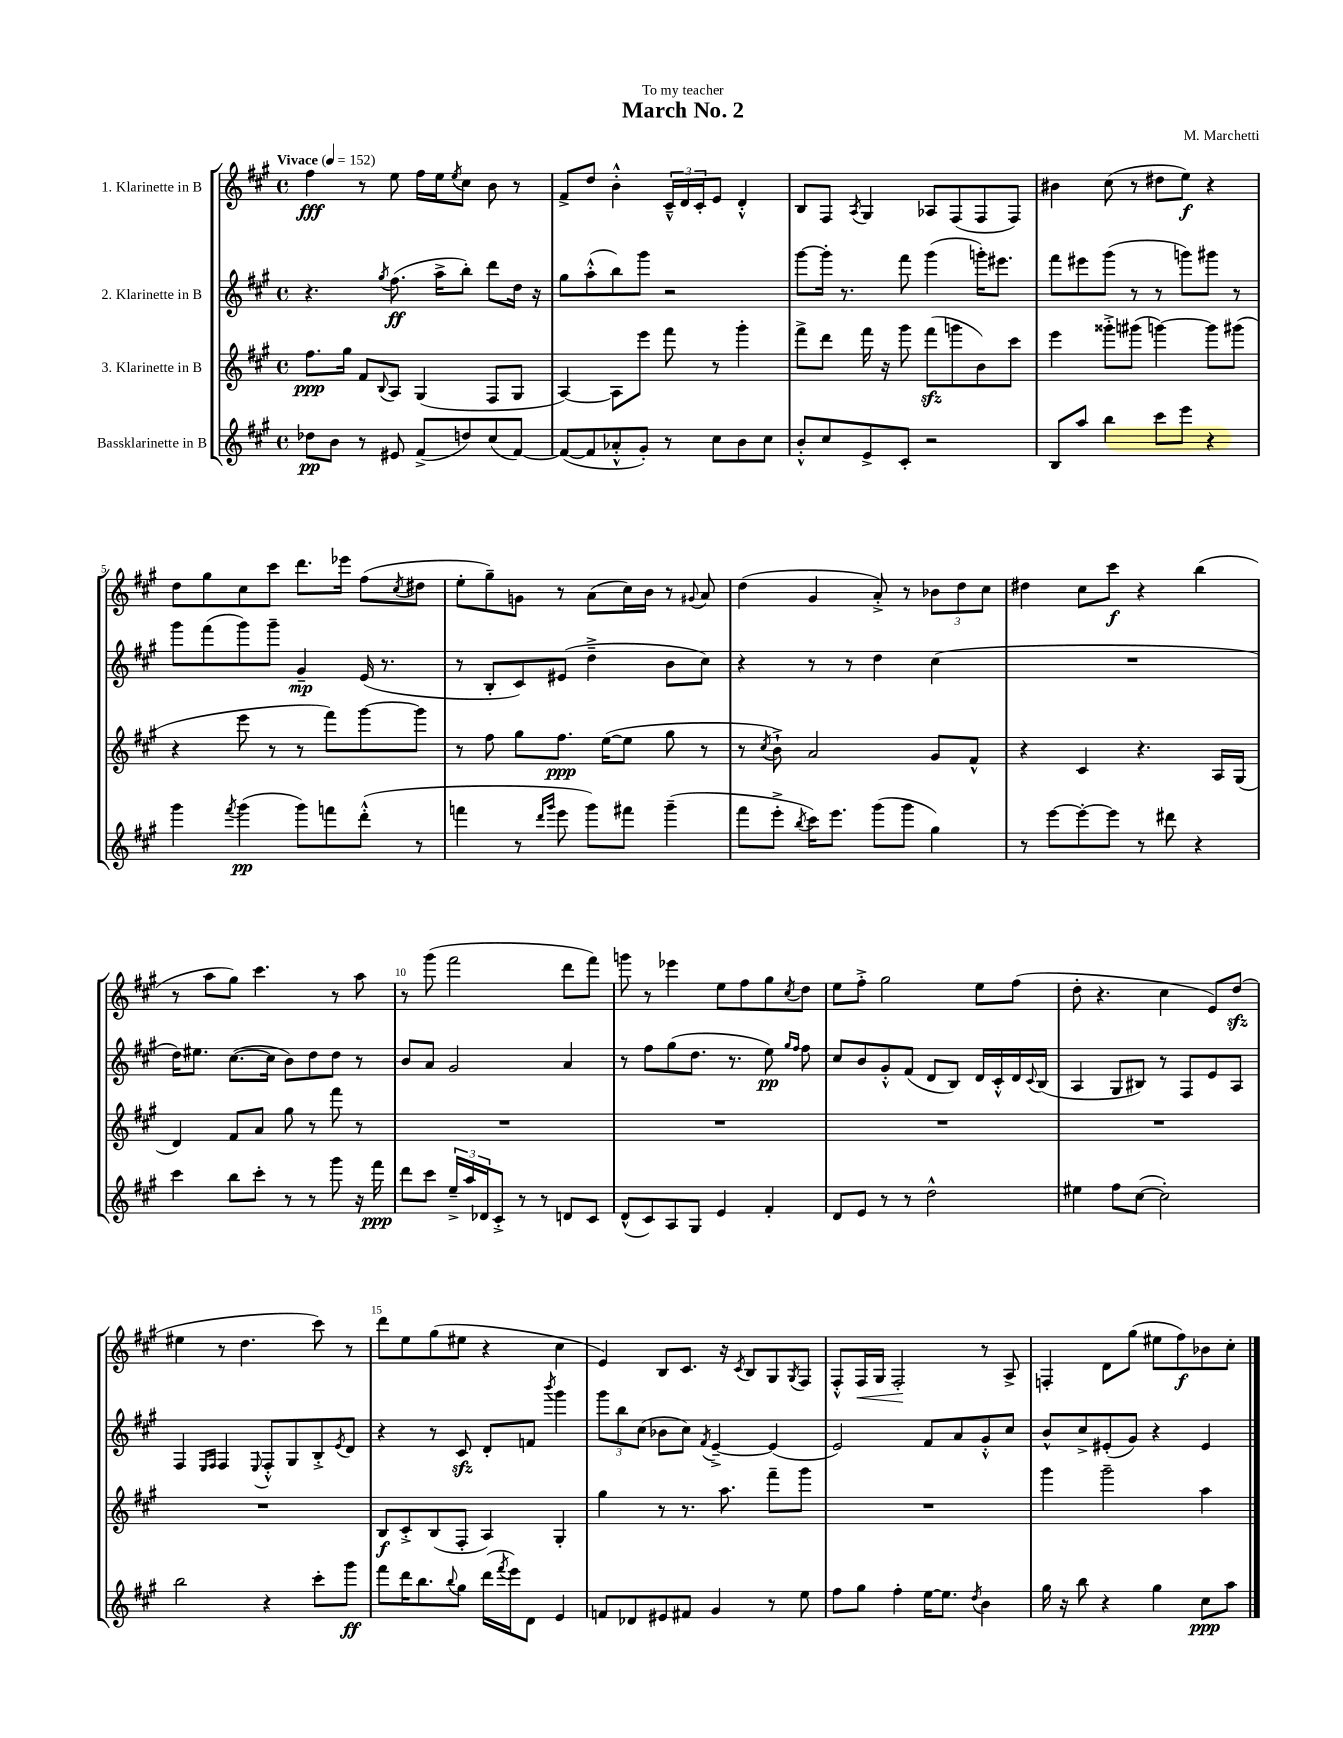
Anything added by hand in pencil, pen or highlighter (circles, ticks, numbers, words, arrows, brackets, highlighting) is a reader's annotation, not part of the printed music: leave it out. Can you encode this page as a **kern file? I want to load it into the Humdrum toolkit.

**kern	**dynam	**kern	**dynam	**kern	**dynam	**kern	**dynam
*part4	*part4	*part3	*part3	*part2	*part2	*part1	*part1
*staff4	*staff4	*staff3	*staff3	*staff2	*staff2	*staff1	*staff1
*I"Bassklarinette in B	*	*I"3. Klarinette in B	*	*I"2. Klarinette in B	*	*I"1. Klarinette in B	*
*clefG2	*	*clefG2	*	*clefG2	*	*clefG2	*
*k[f#c#g#]	*	*k[f#c#g#]	*	*k[f#c#g#]	*	*k[f#c#g#]	*
*M4/4	*	*M4/4	*	*M4/4	*	*M4/4	*
*met(c)	*	*met(c)	*	*met(c)	*	*met(c)	*
*MM152	*	*MM152	*	*MM152	*	*MM152	*
=1	=1	=1	=1	=1	=1	=1	=1
!	!	!	!	!	!	!LO:TX:a:B:t=Vivace	!
8dd-X\L	pp	8.ff#\L	ppp	4.r	.	4ff#\	fff
8b\J	.	.	.	.	.	.	.
.	.	16gg#\Jk	.	.	.	.	.
8r	.	8f#/L	.	.	.	8r	.
.	.	8qqB/	.	8qgg#/	.	.	.
8e#X/	.	8A/J	.	(8.ff#\	ff	8ee\	.
(8f#^/L	.	(4G#/	.	.	.	16ff#\LL	.
.	.	.	.	16aa^\KL	.	16ee\J	.
.	.	.	.	.	.	8qee/	.
8ddn/)	.	.	.	8bb'\J)	.	8cc#\J	.
(8cc#/	.	8F#/L	.	8ddd\L	.	8b\	.
[8f#/J)	.	8G#/J	.	16dd\Jk	.	8r	.
.	.	.	.	16r	.	.	.
=2	=2	=2	=2	=2	=2	=2	=2
(8f#/L_	.	[4A/)	.	8gg#\L	.	8f#^/L	.
8f#/]	.	.	.	(8aa'^^\	.	8dd/J	.
8a-X'^^/	.	8A\L]	.	8bb\)	.	4b'^^\	.
8g#'/J)	.	8eee\J	.	8ggg#\J	.	.	.
8r	.	8fff#\	.	2r	.	24c#~^^/LL	.
.	.	.	.	.	.	24d/	.
.	.	.	.	.	.	24c#'/J	.
8cc#\L	.	8r	.	.	.	8e/J	.
8b\	.	4ggg#'\	.	.	.	4d'^^/	.
8cc#\J	.	.	.	.	.	.	.
=3	=3	=3	=3	=3	=3	=3	=3
8b'^^/L	.	8fff#^\L	.	[8ggg#\L	.	8B/L	.
8cc#/	.	8ddd\J	.	16ggg#'\Jk]	.	8F#/J	.
.	.	.	.	8.r	.	.	.
.	.	.	.	.	.	8qA/	.
8e^/	.	16fff#\	.	.	.	4G#/	.
.	.	16r	.	.	.	.	.
8c#'/J	.	8ggg#\	.	8fff#\	.	.	.
2r	.	(8fff#zz\L	.	(4ggg#\	.	8A-X/L	.
.	.	8gggn\	.	.	.	(8F#/	.
.	.	8b\)	.	16gggn'\KL)	.	8F#/	.
.	.	.	.	8.eee#X\J	.	.	.
.	.	8ccc#\J	.	.	.	8F#/J)	.
=4	=4	=4	=4	=4	=4	=4	=4
8B/L	.	4eee\	.	8fff#\L	.	4b#X\	.
8aa/J	.	.	.	8eee#X\	.	.	.
4bb\	.	8ggg##X'^\L	.	(8ggg#\J	.	(8cc#\	.
.	.	(8ggg#X\J	.	8r	.	8r	.
8ccc#\L	.	[4gggn\)	.	8r	.	8dd#X\L	.
8eee\J	.	.	.	8gggn\L)	.	8ee\J)	f
4r	.	8ggg\L]	.	8ggg#X\J	.	4r	.
.	.	(8ggg#X\J	.	8r	.	.	.
!!LO:LB:g=z
=5	=5	=5	=5	=5	=5	=5	=5
4ggg#\	.	4r	.	8ggg#\L	.	8dd\L	.
.	.	.	.	(8fff#\	.	8gg#\	.
8qfff#/	.	.	.	.	.	.	.
(4ggg#\	pp	8eee\	.	8ggg#\)	.	8cc#\	.
.	.	8r	.	8ggg#~\J	.	8ccc#\J	.
8ggg#\L)	.	8r	.	4g#~/	mp	8.ddd\L	.
8fffn\	.	8fff#\L)	.	.	.	.	.
.	.	.	.	.	.	16eee-X\Jk	.
(8ddd'^^\J	.	[8ggg#\	.	(16e/	.	(8ff#\L	.
.	.	.	.	8.r	.	.	.
.	.	.	.	.	.	8qcc#/	.
8r	.	8ggg#\J]	.	.	.	8dd#X\J	.
=6	=6	=6	=6	=6	=6	=6	=6
4fffn\	.	8r	.	8r	.	8ee'\L	.
.	.	8ff#\	.	8B'/L	.	8gg#~\)	.
8r	.	8gg#\L	.	8c#/)	.	8gn\J	.
16qqddd/LL	.	.	.	.	.	.	.
16qqggg#/JJ	.	.	.	.	.	.	.
8eee\	.	8.ff#\J	ppp	(8e#X/J	.	8r	.
8ggg#\L)	.	.	.	4dd~^\	.	(8a\L	.
.	.	([16ee\KL	.	.	.	.	.
8fff#X\J	.	8ee\J]	.	.	.	16cc#\L)	.
.	.	.	.	.	.	16b\JJ	.
(4ggg#~\	.	8gg#\	.	8b\L	.	8r	.
.	.	.	.	.	.	8qqg#X/	.
.	.	8r	.	8cc#\J)	.	8a/	.
=7	=7	=7	=7	=7	=7	=7	=7
8fff#\L	.	8r	.	4r	.	(4dd\	.
.	.	8qcc#/	.	.	.	.	.
8eee'^\J	.	8b`^\)	.	.	.	.	.
8qbb/	.	.	.	.	.	.	.
16ccc#\KL)	.	2a/	.	8r	.	4g#/	.
8.eee\J	.	.	.	.	.	.	.
.	.	.	.	8r	.	.	.
(8ggg#\L	.	.	.	4dd\	.	8a'^/)	.
8ggg#\J	.	.	.	.	.	8r	.
4gg#\)	.	8g#/L	.	(4cc#\	.	12b-X\L	.
.	.	.	.	.	.	12dd\	.
.	.	8f#^^/J	.	.	.	.	.
.	.	.	.	.	.	12cc#\J	.
=8	=8	=8	=8	=8	=8	=8	=8
8r	.	4r	.	1r	.	4dd#X\	.
[8eee\L	.	.	.	.	.	.	.
8eee'\_	.	4c#/	.	.	.	8cc#\L	.
8eee\J]	.	.	.	.	.	8ccc#\J	f
8r	.	4.r	.	.	.	4r	.
8ddd#X\	.	.	.	.	.	.	.
4r	.	.	.	.	.	(4bb\	.
.	.	16A/LL	.	.	.	.	.
.	.	(16G#/JJ	.	.	.	.	.
!!LO:LB:g=z
=9	=9	=9	=9	=9	=9	=9	=9
4ccc#\	.	4d/)	.	16dd\KL)	.	8r	.
.	.	.	.	8.ee#X\J	.	.	.
.	.	.	.	.	.	8aa\L	.
8bb\L	.	8f#/L	.	([8.cc#\L	.	8gg#\J)	.
8ccc#'\J	.	8a/J	.	.	.	4.ccc#\	.
.	.	.	.	16cc#\Jk]	.	.	.
8r	.	8gg#\	.	8b\L)	.	.	.
8r	.	8r	.	8dd\	.	.	.
8ggg#\	.	8fff#\	.	8dd\J	.	8r	.
16r	.	8r	.	8r	.	8aa\	.
16fff#\	ppp	.	.	.	.	.	.
=10	=10	=10	=10	=10	=10	=10	=10
8ddd\L	.	1r	.	8b/L	.	8r	.
8ccc#\J	.	.	.	8a/J	.	(8ggg#\	.
24ee~^/LL	.	.	.	2g#/	.	2fff#\	.
24aa/	.	.	.	.	.	.	.
24d-X/J	.	.	.	.	.	.	.
8c#'^/J	.	.	.	.	.	.	.
8r	.	.	.	.	.	.	.
8r	.	.	.	.	.	.	.
8dn/L	.	.	.	4a/	.	8ddd\L	.
8c#/J	.	.	.	.	.	8fff#\J)	.
=11	=11	=11	=11	=11	=11	=11	=11
(8d^^/L	.	1r	.	8r	.	8gggn\	.
8c#/)	.	.	.	8ff#\L	.	8r	.
8A/	.	.	.	(8gg#\	.	4eee-X\	.
8G#/J	.	.	.	8.dd\J	.	.	.
4e/	.	.	.	.	.	8ee\L	.
.	.	.	.	8.r	.	.	.
.	.	.	.	.	.	8ff#\	.
4f#'/	.	.	.	8ee\)	pp	8gg#\	.
.	.	.	.	16qqgg#/LL	.	.	.
.	.	.	.	16qqff#/JJ	.	8qcc#/	.
.	.	.	.	8ff#\	.	8dd\J	.
=12	=12	=12	=12	=12	=12	=12	=12
8d/L	.	1r	.	8cc#/L	.	8ee\L	.
8e/J	.	.	.	8b/	.	8ff#'^\J	.
8r	.	.	.	8g#'^^/	.	2gg#\	.
8r	.	.	.	(8f#/J	.	.	.
2dd^^\	.	.	.	8d/L	.	.	.
.	.	.	.	8B/J)	.	.	.
.	.	.	.	16d/LL	.	8ee\L	.
.	.	.	.	16c#'^^/	.	.	.
.	.	.	.	16d/	.	(8ff#\J	.
.	.	.	.	8qqc#/	.	.	.
.	.	.	.	(16B/JJ	.	.	.
=13	=13	=13	=13	=13	=13	=13	=13
4ee#X\	.	1r	.	4A/	.	8dd'\	.
.	.	.	.	.	.	4.r	.
8ff#\L	.	.	.	8G#/L	.	.	.
([8cc#\J	.	.	.	8B#X/J)	.	.	.
2cc#'\])	.	.	.	8r	.	4cc#\	.
.	.	.	.	8F#/L	.	.	.
.	.	.	.	8e/	.	8e/L)	.
.	.	.	.	8A/J	.	(8ddzz/J	.
!!LO:LB:g=z
=14	=14	=14	=14	=14	=14	=14	=14
2bb\	.	1r	.	4F#/	.	4ee#X\	.
.	.	.	.	16qqE/LL	.	.	.
.	.	.	.	16qqF#/JJ	.	.	.
.	.	.	.	4F#/	.	8r	.
.	.	.	.	.	.	4.dd\	.
.	.	.	.	8qqE/	.	.	.
4r	.	.	.	8F#'^^/L	.	.	.
.	.	.	.	8G#/	.	.	.
8ccc#'\L	.	.	.	8B'^/	.	8ccc#\)	.
.	.	.	.	8qe/	.	.	.
8ggg#\J	ff	.	.	8d/J	.	8r	.
=15	=15	=15	=15	=15	=15	=15	=15
8fff#\L	.	8B/L	f	4r	.	8ddd\L	.
16ddd\K	.	8c#'^/	.	.	.	8ee\	.
8.bb\	.	.	.	.	.	.	.
.	.	(8B/	.	8r	.	(8gg#\	.
8qqbb/	.	.	.	.	.	.	.
8gg#\J	.	8F#'/J	.	8c#zz/	.	8ee#X\J	.
(16ddd\LL	.	4A/)	.	8d'/L	.	4r	.
8qfff#/	.	.	.	.	.	.	.
16eee\J)	.	.	.	.	.	.	.
8d\J	.	.	.	8fn/J	.	.	.
.	.	.	.	8qbbb/	.	.	.
4e/	.	4G#'/	.	4ggg#\	.	4cc#\	.
=16	=16	=16	=16	=16	=16	=16	=16
8fn/L	.	4gg#\	.	12ggg#\L	.	4e/)	.
.	.	.	.	12bb\	.	.	.
8d-X/	.	.	.	.	.	.	.
.	.	.	.	(12cc#\J	.	.	.
8e#X/	.	8r	.	8b-X\L	.	8B/L	.
8f#X/J	.	8.r	.	8cc#\J)	.	8.c#/J	.
.	.	.	.	8qf#/	.	.	.
4g#/	.	.	.	[4e~^/	.	.	.
.	.	8.aa\	.	.	.	16r	.
.	.	.	.	.	.	8qc#/	.
.	.	.	.	.	.	8B/L	.
8r	.	8fff#~\L	.	(4e/]	.	8G#/	.
.	.	.	.	.	.	8qG#/	.
8ee\	.	8ggg#\J	.	.	.	8F#/J	.
=17	=17	=17	=17	=17	=17	=17	=17
8ff#\L	.	1r	.	2e/)	.	8F#'^^/L	.
!	!	!	!	!	!	!	!LO:HP:b
8gg#\J	.	.	.	.	.	16F#/L	<
.	.	.	.	.	.	16G#/JJ	.
4ff#'\	.	.	.	.	.	2F#'/	.
[16ee\KL	.	.	.	8f#/L	.	.	.
8.ee\J]	.	.	.	.	.	.	.
.	.	.	.	8a/	.	.	.
8qdd/	.	.	.	.	.	.	.
4b\	.	.	.	8g#'^^/	.	8r	[
.	.	.	.	8cc#/J	.	8A^/	.
=18	=18	=18	=18	=18	=18	=18	=18
16gg#\	.	4ggg#\	.	8b^^/L	.	4Fn'/	.
16r	.	.	.	.	.	.	.
8bb\	.	.	.	8cc#^/	.	.	.
4r	.	2ggg#~\	.	(8e#X'/	.	8d\L	.
.	.	.	.	8g#/J)	.	(8gg#\J	.
4gg#\	.	.	.	4r	.	8ee#X\L	.
.	.	.	.	.	.	8ff#\)	f
8cc#\L	ppp	4aa\	.	4e#/	.	8b-X\	.
8aa\J	.	.	.	.	.	8cc#'\J	.
==	==	==	==	==	==	==	==
*-	*-	*-	*-	*-	*-	*-	*-
